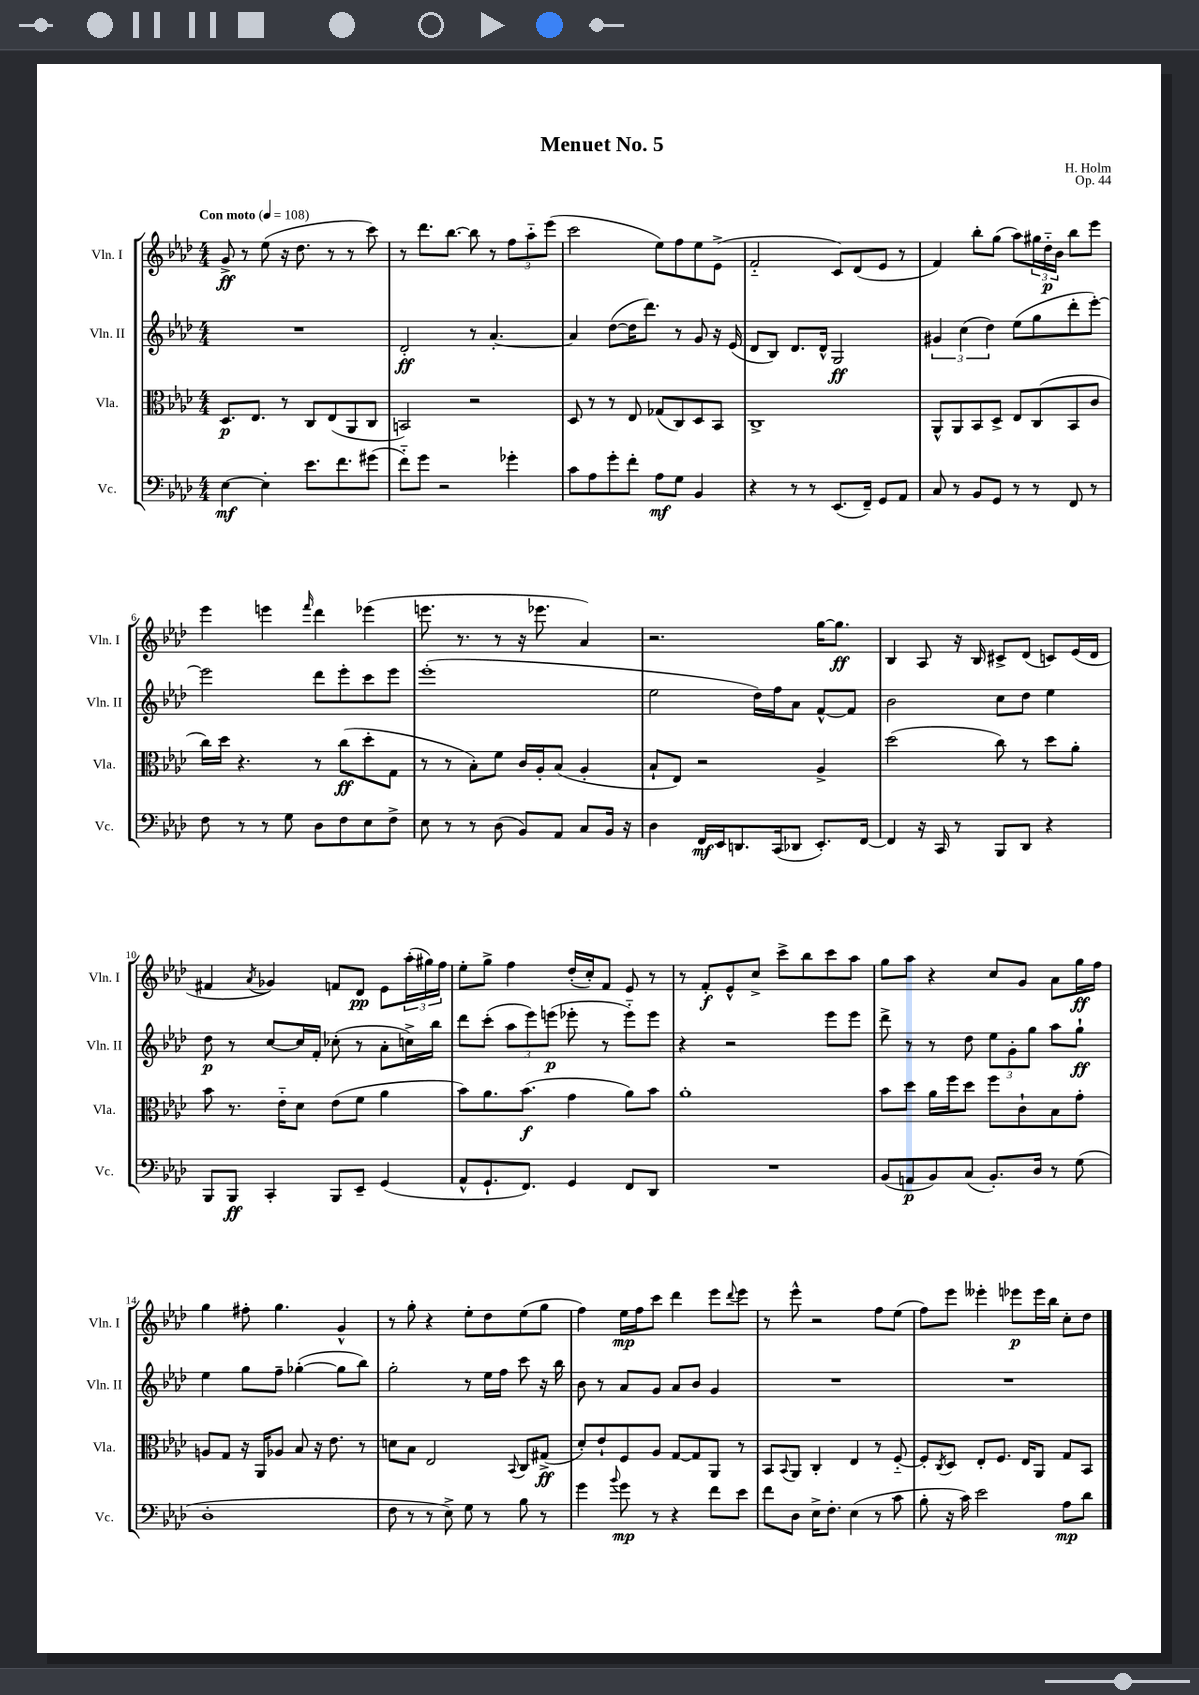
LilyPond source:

\header { title = "Menuet No. 5" composer = "H. Holm" opus = "Op. 44" }
<<
\new StaffGroup <<
\new Staff = "s0" \with { instrumentName = "Vln. I" shortInstrumentName = "Vln. I" } {
    \clef treble \key aes \major \numericTimeSignature \time 4/4 \tempo "Con moto" 4 = 108
    g'8->\ff r8 ees''8( r16 des''8. r8 r8 c'''8) |
    r8 des'''8. bes''8.~ bes''8 r8 \tuplet 3/2 { f''8 aes''8-_ ees'''8( } |
    c'''2 ees''8) f''8 ees''8 ees'8->( |
    f'2-_ c'8) des'8( ees'8 r8 |
    f'4) bes''8-. g''8( aes''8) \tuplet 3/2 { gis''16 des''16-_\p bes'16 } bes''8 ees'''8 |
    ees'''4 e'''4 \grace { f'''16 } des'''4 ees'''4( |
    e'''8. r8. r8 r16 ees'''8. aes'4) |
    r2. g''16~ g''8.\ff |
    bes4 aes8 r16 bes16 cis'8-> des'8( c'8) ees'16( des'16 |
    fis'4 \acciaccatura { aes'8 } ges'4) f'8 des'8\pp ees'8 \tuplet 3/2 { aes''16-.( gis''16) f''16 } |
    ees''8-. g''8-> f''4 des''16-.( c''16-.) f'8 ees'8 r8 |
    r8 f'8-.\f ees'8-^ c''8-> c'''8-> bes''8 c'''8 aes''8 |
    g''8 aes''8 r4 c''8 g'8 aes'8 g''16\ff f''16 |
    g''4 fis''8-. g''4. g'4-^ |
    r8 g''8-. r4 ees''8-. des''8 ees''8( g''8 |
    f''4) ees''16\mp f''16 c'''8 des'''4 ees'''8 \appoggiatura { des'''8 } ees'''8 |
    r8 ees'''8-^ r2 f''8 ees''8( |
    f''8) ees'''8 eeses'''4-. ees'''8\p ees'''16 bes''16 c''8-. des''8 \bar "|." |
}
\new Staff = "s1" \with { instrumentName = "Vln. II" shortInstrumentName = "Vln. II" } {
    \clef treble \key aes \major \numericTimeSignature \time 4/4
    R1 |
    des'2-.\ff r8 aes'4.~-. |
    aes'4 des''8~( des''16 des'''8.) r8 g'8 r16 ees'16( |
    des'8 bes8) des'8. des'16-^ g2\ff |
    \tuplet 3/2 { gis'4 c''4( des''4) } ees''8( g''8 des'''8-. ees'''8~-.) |
    ees'''2 des'''8 ees'''8-. c'''8 ees'''8 |
    ees'''1-.( |
    ees''2 des''16) f''16 aes'8 f'8~-^ f'8 |
    bes'2 c''8 des''8 ees''4 |
    des''8\p r8 c''8~ c''16 f'16-. ces''8-.( r8 aes'8-. c''16->) bes''16 |
    des'''8 c'''8-.( \tuplet 3/2 { aes''8 ees'''8) e'''8\p( } ees'''8-. r8 ees'''8-_) ees'''8 |
    r4 r2 ees'''8 ees'''8 |
    des'''8-> r8 r8 des''8 \tuplet 3/2 { ees''8 g'8-. g''8 } aes''8 g''8-!\ff |
    ees''4 g''8 f''8-- ges''4~-.( ges''8 bes''8) |
    g''2-. r8 ees''16 f''16 c'''8 r16 bes''16 |
    bes'8 r8 aes'8 g'8 aes'8 bes'8 g'4 |
    R1 |
    R1 \bar "|." |
}
\new Staff = "s2" \with { instrumentName = "Vla." shortInstrumentName = "Vla." } {
    \clef alto \key aes \major \numericTimeSignature \time 4/4
    des8.\p ees8. r8 c8 ees8( aes,8 c8 |
    b,2) r2 |
    des8 r8 r8 ees8 ges8( c8) des8 bes,8 |
    c1-> |
    aes,8-^ aes,8 bes,8 des8-> ees8 c8( bes,8 c'8 |
    c''16) des''16 r4. r8 c''8\ff( des''8-. g8 |
    r8 r8 bes8-.) f'8 c'16 aes16-. bes8( aes4-. |
    bes8-! ees8) r2 aes4-> |
    des''2( c''8) r8 des''8 aes'8-. |
    bes'8 r8. ees'16-_ des'8 ees'8( f'8 aes'4 |
    bes'8) aes'8. bes'8.\f( g'4 aes'8) bes'8 |
    aes'1-. |
    bes'8 des''8 aes'16 f''16 des''8 f''8 c'8-! bes8 g'8-. |
    a8 g8 r16 aes,16 aes8 bes8 r16 ees'8. r8 |
    d'8 bes8 ees2 \appoggiatura { bes,8 } c8 gis8->\ff( |
    des'8-.) ees'8-! f8 aes8 g8~ g8 aes,8 r8 |
    bes,8 \appoggiatura { bes,8 } aes,8 c4-. ees4 r8 f8~-_ |
    f8-. \acciaccatura { c8 } des8 ees8-. f8. ees16 aes,8 g8 bes,8 \bar "|." |
}
\new Staff = "s3" \with { instrumentName = "Vc." shortInstrumentName = "Vc." } {
    \clef bass \key aes \major \numericTimeSignature \time 4/4
    ees4~\mf ees4-. ees'8. f'8. gis'8( |
    f'8-_) g'8 r2 ges'4-. |
    c'8 aes8 g'8-. f'8-. aes8\mf g8 bes,4 |
    r4 r8 r8 ees,8.( f,16--) g,8 aes,8 |
    c8 r8 bes,8 g,8 r8 r8 f,8 r8 |
    f8 r8 r8 g8 des8 f8 ees8 f8-> |
    ees8 r8 r8 des8( bes,8) aes,8 c8 bes,16 r16 |
    des4 f,16\mf ees,16 d,8. c,16( des,8 ees,8.-.) f,16~ |
    f,4 r16 c,16 r8 bes,,8 des,8 r4 |
    bes,,8 bes,,8\ff c,4-. bes,,8 ees,8-- g,4( |
    aes,8-^ g,8.-! f,8.) g,4 f,8 des,8 |
    R1 |
    bes,8( a,8\p bes,8) c8( bes,8.-.) des16 r8 g8( |
    des1-. |
    f8 r8 r8 ees8->) g8 r8 bes8 r8 |
    g'4 \appoggiatura { bes'8 } g'8\mp r8 r4 f'8 ees'8 |
    f'8 des8 ees16-> f8.-. ees4( r8 c'8 |
    bes8-. r16 c'16) ees'2 aes8\mp des'8 \bar "|." |
}
>>
>>
